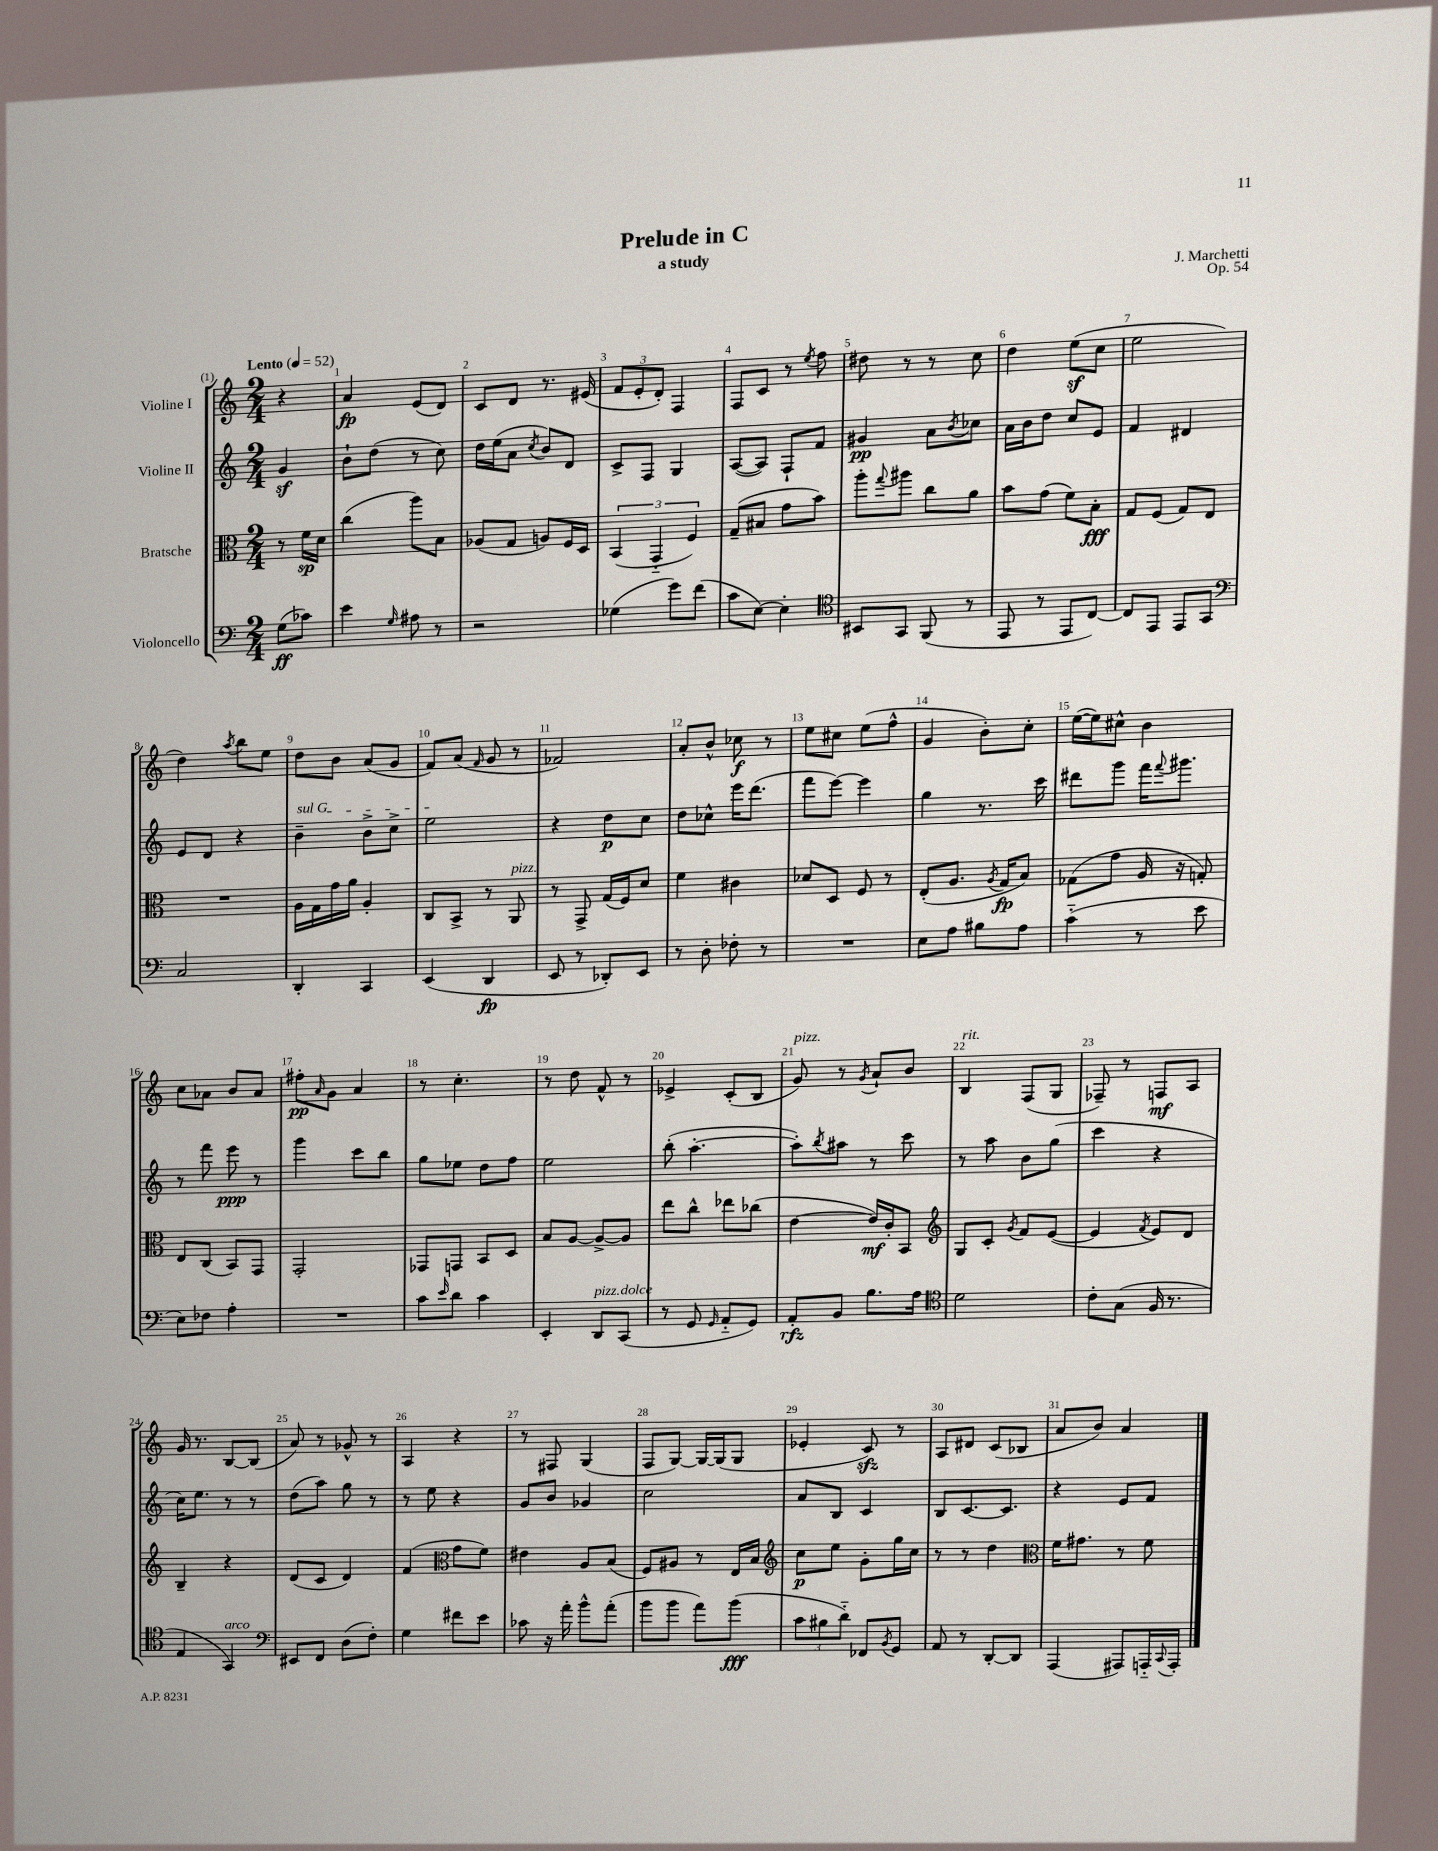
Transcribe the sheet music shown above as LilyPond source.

\header { title = "Prelude in C" composer = "J. Marchetti" subtitle = "a study" opus = "Op. 54" }
<<
\new StaffGroup <<
\new Staff = "s0" \with { instrumentName = "Violine I" } {
    \clef treble \key c \major \numericTimeSignature \time 2/4 \partial 4 \tempo "Lento" 4 = 52
    r4 |
    a'4\fp e'8( d'8) |
    c'8 d'8 r8. eis'16( |
    \tuplet 3/2 { f'8 e'8-. d'8-.) } f4 |
    f8 c'8 r8 \acciaccatura { e''8 } f''8 |
    dis''8 r8 r8 c''8 |
    d''4 e''8\sf( c''8 |
    e''2 |
    d''4) \acciaccatura { a''8 } b''8 e''8 |
    d''8 b'8 a'8( g'8 |
    f'8) a'8( \grace { f'16 } g'8 r8 |
    fes'2) |
    a'8-. b'8-^ ces''8\f r8 |
    e''8 cis''8 e''8( f''8-^ |
    g'4 b'8-.) c''8-. |
    e''16~( e''16) cis''8-^ b'4 |
    c''8 aes'8 b'8 aes'8 |
    fis''8-.\pp \grace { a'16 } g'8 a'4 |
    r8 c''4.-. |
    r8 d''8 f'8-^ r8 |
    ees'4-> c'8-.( b8 |
    g'8^\markup { \italic "pizz." }) r8 \acciaccatura { g'8 } a'8-! b'8 |
    b4^\markup { \italic "rit." } f8( g8 |
    fes8--) r8 f8\mf a8 |
    g'16 r8. b8~ b8( |
    a'8) r8 ges'8-^ r8 |
    a4 r4 |
    r8 fis8 g4( |
    f8 g8~) g16~ g16( g8 |
    ees'4-. c'8\sfz) r8 |
    a8 dis'8 c'8( bes8 |
    a'8 b'8) a'4 \bar "|." |
}
\new Staff = "s1" \with { instrumentName = "Violine II" } {
    \clef treble \key c \major \numericTimeSignature \time 2/4 \partial 4
    g'4\sf |
    b'8-! d''8( r8 c''8) |
    d''16 e''16( a'8 \acciaccatura { c''8 } b'8) d'8 |
    c'8-> f8 g4 |
    a8~( a8) f8-! f'8 |
    gis'4\pp a'8 \acciaccatura { b'8 } ces''8 |
    a'16 b'16 d''8 c''8 e'8 |
    f'4 dis'4 |
    e'8 d'8 r4 |
    \once \override TextSpanner.bound-details.left.text = \markup { \italic "sul G" } b'4--\startTextSpan b'8-> c''8-> |
    e''2\stopTextSpan |
    r4 d''8\p c''8 |
    d''8 ces''8-^ e'''16 d'''8.( |
    f'''8 e'''8~) e'''4 |
    g''4 r8. c'''16 |
    dis'''8 g'''8 f'''16 \appoggiatura { f'''8 } gis'''8. |
    r8 f'''8 e'''8\ppp r8 |
    g'''4 c'''8 b''8 |
    g''8 ees''8 d''8 f''8 |
    e''2 |
    b''8-.( a''4.~-. |
    a''8-.) \acciaccatura { b''8 } ais''8 r8 c'''8 |
    r8 a''8 b'8 g''8( |
    c'''4 r4 |
    c''16) e''8. r8 r8 |
    d''8( a''8) g''8 r8 |
    r8 e''8 r4 |
    g'8 b'8 ges'4 |
    c''2 |
    a'8 b8 c'4 |
    b8 c'8.~ c'8. |
    r4 e'8 f'8 \bar "|." |
}
\new Staff = "s2" \with { instrumentName = "Bratsche" } {
    \clef alto \key c \major \numericTimeSignature \time 2/4 \partial 4
    r8 f'16\sp d'16 |
    c''4( a''8) b8 |
    aes8( g8 a8) f16 d16 |
    \tuplet 3/2 { b,4( g,4-_ f4) } |
    g8--( bis8 g'8 b'8) |
    a''8-. \appoggiatura { g''8 } ais''8 c''8 a'8 |
    b'8 g'8( f'8) b8-.\fff |
    g8 f8( g8) e8 |
    R2 |
    a16 g16 g'16 a'16 a4-. |
    c8 b,8-> r8 a,8^\markup { \italic "pizz." } |
    r8 g,8-> g16( f16) d'8 |
    f'4 cis'4 |
    des'8 d8 f8 r8 |
    e8-.( a8. \acciaccatura { a8 } g16\fp b8) |
    ges8( g'8 a16 r16 g8-.) |
    e8 c8( b,8) g,8 |
    g,2-. |
    ges,8 g,8 b,8 d8 |
    b8 a8~ a8~-> a8 |
    e''8 c''8-^ ees''8 ces''8( |
    e'4~ e'16\mf) c'16-. b,8 |
    \clef treble g8 c'8-. \acciaccatura { g'8 } f'8 e'8~( |
    e'4 \acciaccatura { f'8 } e'8) d'8 |
    b4-- r4 |
    d'8( c'8 d'4) |
    f'4( \clef alto g'8 f'8) |
    eis'4 a8 b8( |
    f8) ais8 r8 e16 b16 |
    \clef treble c''8\p e''8 g'8-. g''16 c''16 |
    r8 r8 d''4 |
    \clef alto f'16 gis'8. r8 f'8 \bar "|." |
}
\new Staff = "s3" \with { instrumentName = "Violoncello" } {
    \clef bass \key c \major \numericTimeSignature \time 2/4 \partial 4
    g8\ff( ces'8) |
    e'4 \grace { g16 } ais8 r8 |
    r2 |
    ges4( g'8) f'8( |
    c'8 e8~) e4-. |
    \clef tenor bis,8 g,8 f,8( r8 |
    e,8 r8 e,8 c8~) |
    c8 e,8 e,8 g,8 |
    \clef bass c2 |
    d,4-. c,4 |
    e,4( d,4\fp |
    e,8 r8 des,8-.) e,8 |
    r8 d8-. fes8-. r8 |
    R2 |
    e8 a8 bis8 a8 |
    c'4-_( r8 e'8 |
    e8) fes8 a4-. |
    R2 |
    c'8 \grace { e'16 } d'8 c'4 |
    e,4-. d,8^\markup { \italic "pizz." } c,8^\markup { \italic "dolce" }( |
    r8 g,8 \grace { g,16 } a,8-_ g,8) |
    a,8-.\rfz b,8 b8. a16 |
    \clef tenor d'2 |
    c'8-. g8( f16 r8. |
    e4 g,4^\markup { \italic "arco" }) |
    \clef bass eis,8 f,8 d8( f8-.) |
    g4 fis'8 e'8 |
    ces'8 r16 a'16-. b'8-^ a'8-.( |
    b'8 b'8 a'8) b'8\fff( |
    \tuplet 3/2 { c'8 bis8 d'8-_) } fes,8 \acciaccatura { b,8 } g,8 |
    a,8 r8 d,8~-. d,8 |
    a,,4( ais,,8) a,,16-_ \appoggiatura { c,8 } a,,16-. \bar "|." |
}
>>
>>
\layout { \context { \Score \override BarNumber.break-visibility = ##(#f #t #t) barNumberVisibility = #all-bar-numbers-visible } }
